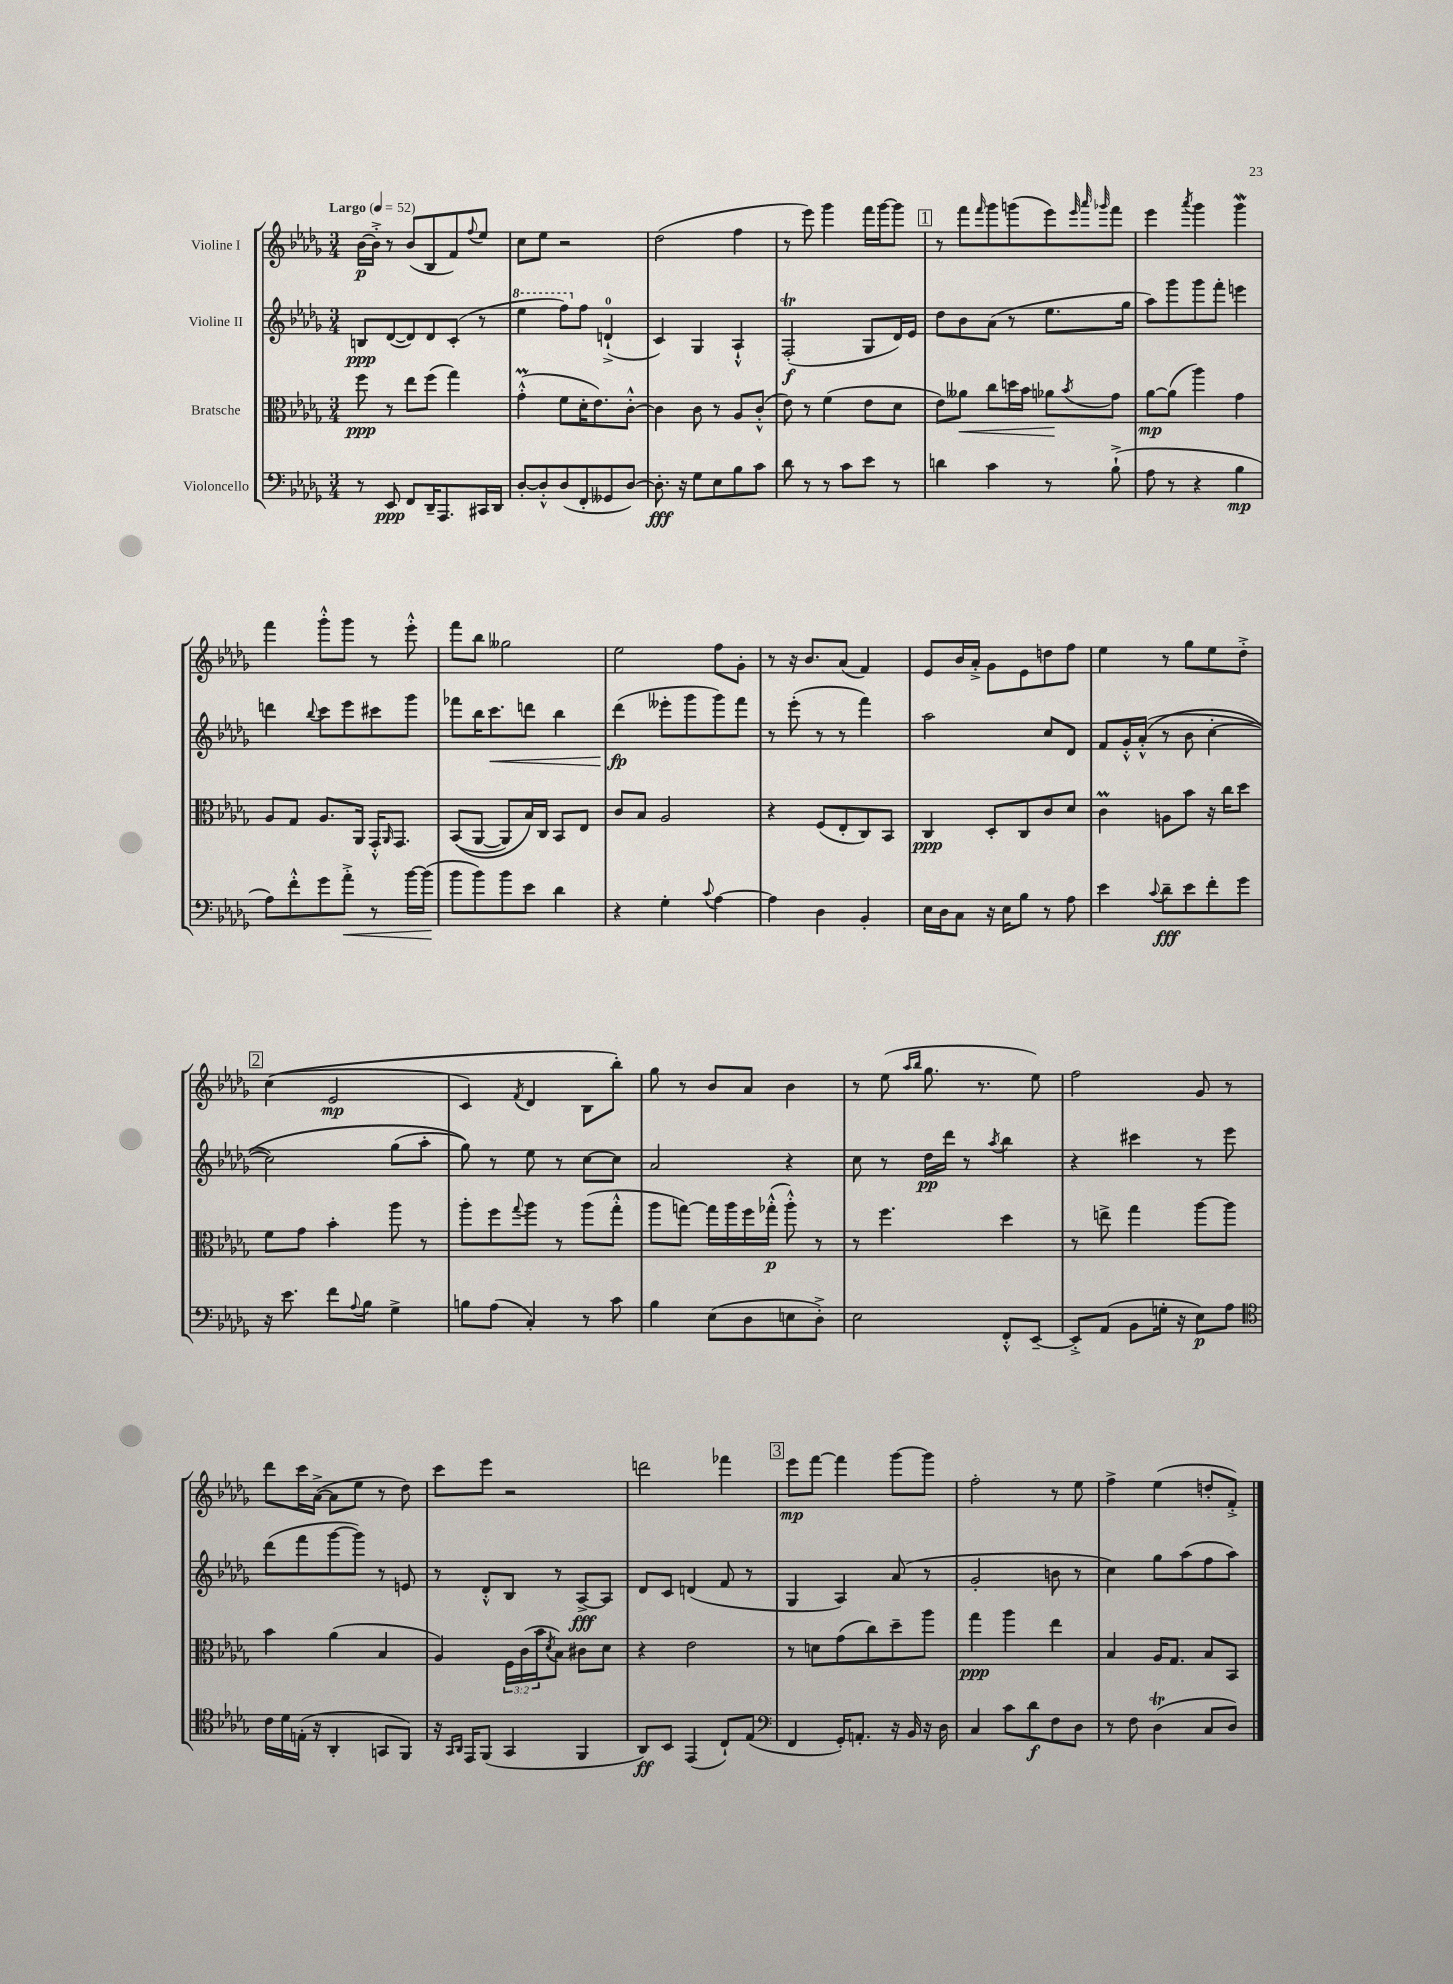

**kern	**kern	**kern	**kern
*staff4	*staff3	*staff2	*staff1
*clefF4	*clefC3	*clefG2	*clefG2
*k[b-e-a-d-g-]	*k[b-e-a-d-g-]	*k[b-e-a-d-g-]	*k[b-e-a-d-g-]
*M3/4	*M3/4	*M3/4	*M3/4
*MM52	*MM52	*MM52	*MM52
8r	8ff	8B	[16b-
.	.	.	16b-'^]
8EE-	8r	([8d-	8r
8FF	8ee-	8d-])	(8b-
16DD-~	(8ff	8d-	8B-
8.AAA-	.	.	.
.	4gg-)	(8c'	8f)
.	.	.	8qqff
16CC#	.	8r	8ee-
16DD-	.	.	.
=	=	=	=
[8D-'	(4g-'^^	4eee-	8cc
8D-'^^]	.	.	8ee-
(8D-	8f	8fff)	2r
8FF'	16d-'	8ff	.
.	8.e-)	.	.
8GG--	.	(4d`^	.
[8D-)	[8c'^^	.	.
=	=	=	=
8.D-']	4c]	4c)	(2dd-
16r	.	.	.
8G-	8c	4G-	.
8E-	8r	.	.
8B-	8A-	4A-`^^	4ff
8c	(8c'^^	.	.
=	=	=	=
8d-	8e-)	(2F'	8r
8r	8r	.	8eee-)
8r	(4f	.	4ggg-
8c	.	.	.
8e-	8e-	8G-	16fff
.	.	.	[16ggg-
8r	8d-	16d-)	8ggg-]
.	.	16e-	.
=	=	=	=
4d	8e-)	8dd-	8r
.	8a--	8b-	8fff
.	.	.	16qqfff
4c	8cc	(8a-	8ggg-
.	16dd	8r	(8ggg
.	16b-	.	.
8r	8a-	8.ee-	8eee-)
.	.	.	32qqeee-
.	.	.	32qqaaa-
.	8qb-	.	32qqggg-
(8B-`^	8g-	.	8fff
.	.	16gg-	.
=	=	=	=
8A-	[8a-	8aa-)	4eee-
8r	(8a-]	8ggg-	.
.	.	.	8qaaa-
4r	4aa-)	8ggg-	4ggg-
.	.	8fff'	.
4B-	4g-	4eee	4ggg-
=	=	=	=
8A-)	8A-	4ddd	4fff
8f'^^	8G-	.	.
.	.	8qqbb-	.
8g-	8.A-	8ccc	8ggg-'^^
8a-'^	.	8eee-	8ggg-
.	16AA-	.	.
8r	16GG-'^^	8ccc#	8r
.	16qqAA-	.	.
.	8.GG-	.	.
[16b-	.	8ggg-	8eee-'^^
(16b-]	.	.	.
=	=	=	=
8b-	&((8BB-	8fff-	8fff
8b-)	[8AA-	16bb-	8bb-
.	.	8.ccc	.
8b-	8AA-])	.	2gg--
8e-	16B-&)	8ddd	.
.	16C	.	.
4d-	8BB-	4bb-	.
.	8E-	.	.
=	=	=	=
4r	8c	(4ddd-	2ee-
.	8B-	.	.
4G-'	2A-	8eee--'	.
.	.	8ggg-	.
8qqc	.	.	.
[4A-	.	8ggg-)	8ff
.	.	8fff	8g-'
=	=	=	=
4A-]	4r	8r	8r
.	.	(8eee-'	16r
.	.	.	8.b-
4D-	(8F	8r	.
.	8E-'	8r	(8a-
4BB-'	8C)	4fff)	4f)
.	8BB-	.	.
=	=	=	=
16E-	4C	2aa-	8e-
16D-	.	.	.
8C	.	.	16b-
.	.	.	16a-'^
16r	8D-'	.	8g-
16E-	.	.	.
8B-	8C	.	8e-
8r	8c	8cc	8dd
8A-	8d-	8d-	8ff
=	=	=	=
4e-	4c	8f	4ee-
.	.	16g-'^^	.
.	.	&((16a-'^^	.
8qqc	.	.	.
8d-~	8A	8r	8r
8e-	8b-	8b-	8gg-
8f'	16r	[4cc'	8ee-
.	16cc	.	.
8g-	8dd-	.	8dd-'^
=	=	=	=
16r	8f	2cc])	&((4cc
8.e-	.	.	.
.	8g-	.	.
8f	4b-'	.	2e-
8qqA-	.	.	.
8B-	.	.	.
4G-^	8aa-	(8gg-	.
.	8r	8aa-'	.
=	=	=	=
8B	8aa-'	8gg-)&)	4c)
(8A-	8ff	8r	.
.	8qqgg-	.	8qf
4C')	8aa-	8ee-	4d-
.	8r	8r	.
8r	(8aa-	[8cc	8B-
8c	8gg-'^^	8cc]	8bb-'&)
=	=	=	=
4B-	8aa-	2a-	8gg-
.	[8gg)	.	8r
(8E-	16gg]	.	8b-
.	16aa-	.	.
8D-	16ff	.	8a-
.	(16gg-'^^	.	.
8E	8aa-'^^)	4r	4b-
8D-'^)	8r	.	.
=	=	=	=
2E-	8r	8cc	8r
.	4.ff	8r	(8ee-
.	.	.	16qqaa-
.	.	.	16qqbb-
.	.	16dd-	8.gg-
.	.	16ddd-	.
.	.	8r	.
.	.	.	8.r
.	.	8qaa-	.
8FF'^^	4dd-	4bb-	.
[8EE-~	.	.	8ee-)
=	=	=	=
8EE-'^]	8r	4r	2ff
(8AA-	8ee^	.	.
8BB-	4gg-	4ccc#	.
16G'	.	.	.
16r	.	.	.
8E-)	[8aa-	8r	8g-
8A-	8aa-]	8eee-	8r
=	=	=	=
*clefC4	*	*	*
16c	4b-	(8ddd-	8ddd-
16d-	.	.	.
(16E'	.	8fff	16ccc
16r	.	.	([16a-^
4AA-'	(4a-	[8ggg-	8a-]
.	.	8ggg-])	8ee-
8GG	4B-	8r	8r
8FF)	.	8e	8dd-)
=	=	=	=
16r	4A-)	8r	8ccc
16qqGG-	.	.	.
16qqAA-	.	.	.
16EE-	.	.	.
(8FF	.	8d-'^^	8eee-
4GG-	24F	8B-	2r
.	(24c	.	.
.	24b-	.	.
.	8qd-	.	.
.	8B-)	8r	.
4FF	8c#	[8A-^	.
.	8d-	8A-]	.
=	=	=	=
8AA-)	4r	8d-	2ddd
8BB-	.	8c	.
(4EE-	2e-	(4d	.
8C`)	.	8f	4fff-
(8E-	.	8r	.
=	=	=	=
*clefF4	*	*	*
4FF	8r	4G-	8eee-
.	8d	.	[8fff
16GG-')	(8g-	4A-)	4fff]
8.AA'	.	.	.
.	8cc)	.	.
16r	8dd-~	(8a-	[8ggg-
16BB-	.	.	.
16r	8aa-	8r	8ggg-]
16D-	.	.	.
=	=	=	=
4C	4gg-	2g-'	2ff'
8c	4aa-	.	.
8d-	.	.	.
8F	4ee-	8b	8r
8D-	.	8r	8ee-
=	=	=	=
8r	4B-	4cc)	4ff^
8F	.	.	.
(4D-	16A-	8gg-	(4ee-
.	8.G-	.	.
.	.	(8aa-	.
8C	8B-	8ff	8dd'
8D-)	8BB-	8aa-)	8f'^)
==	==	==	==
*-	*-	*-	*-
